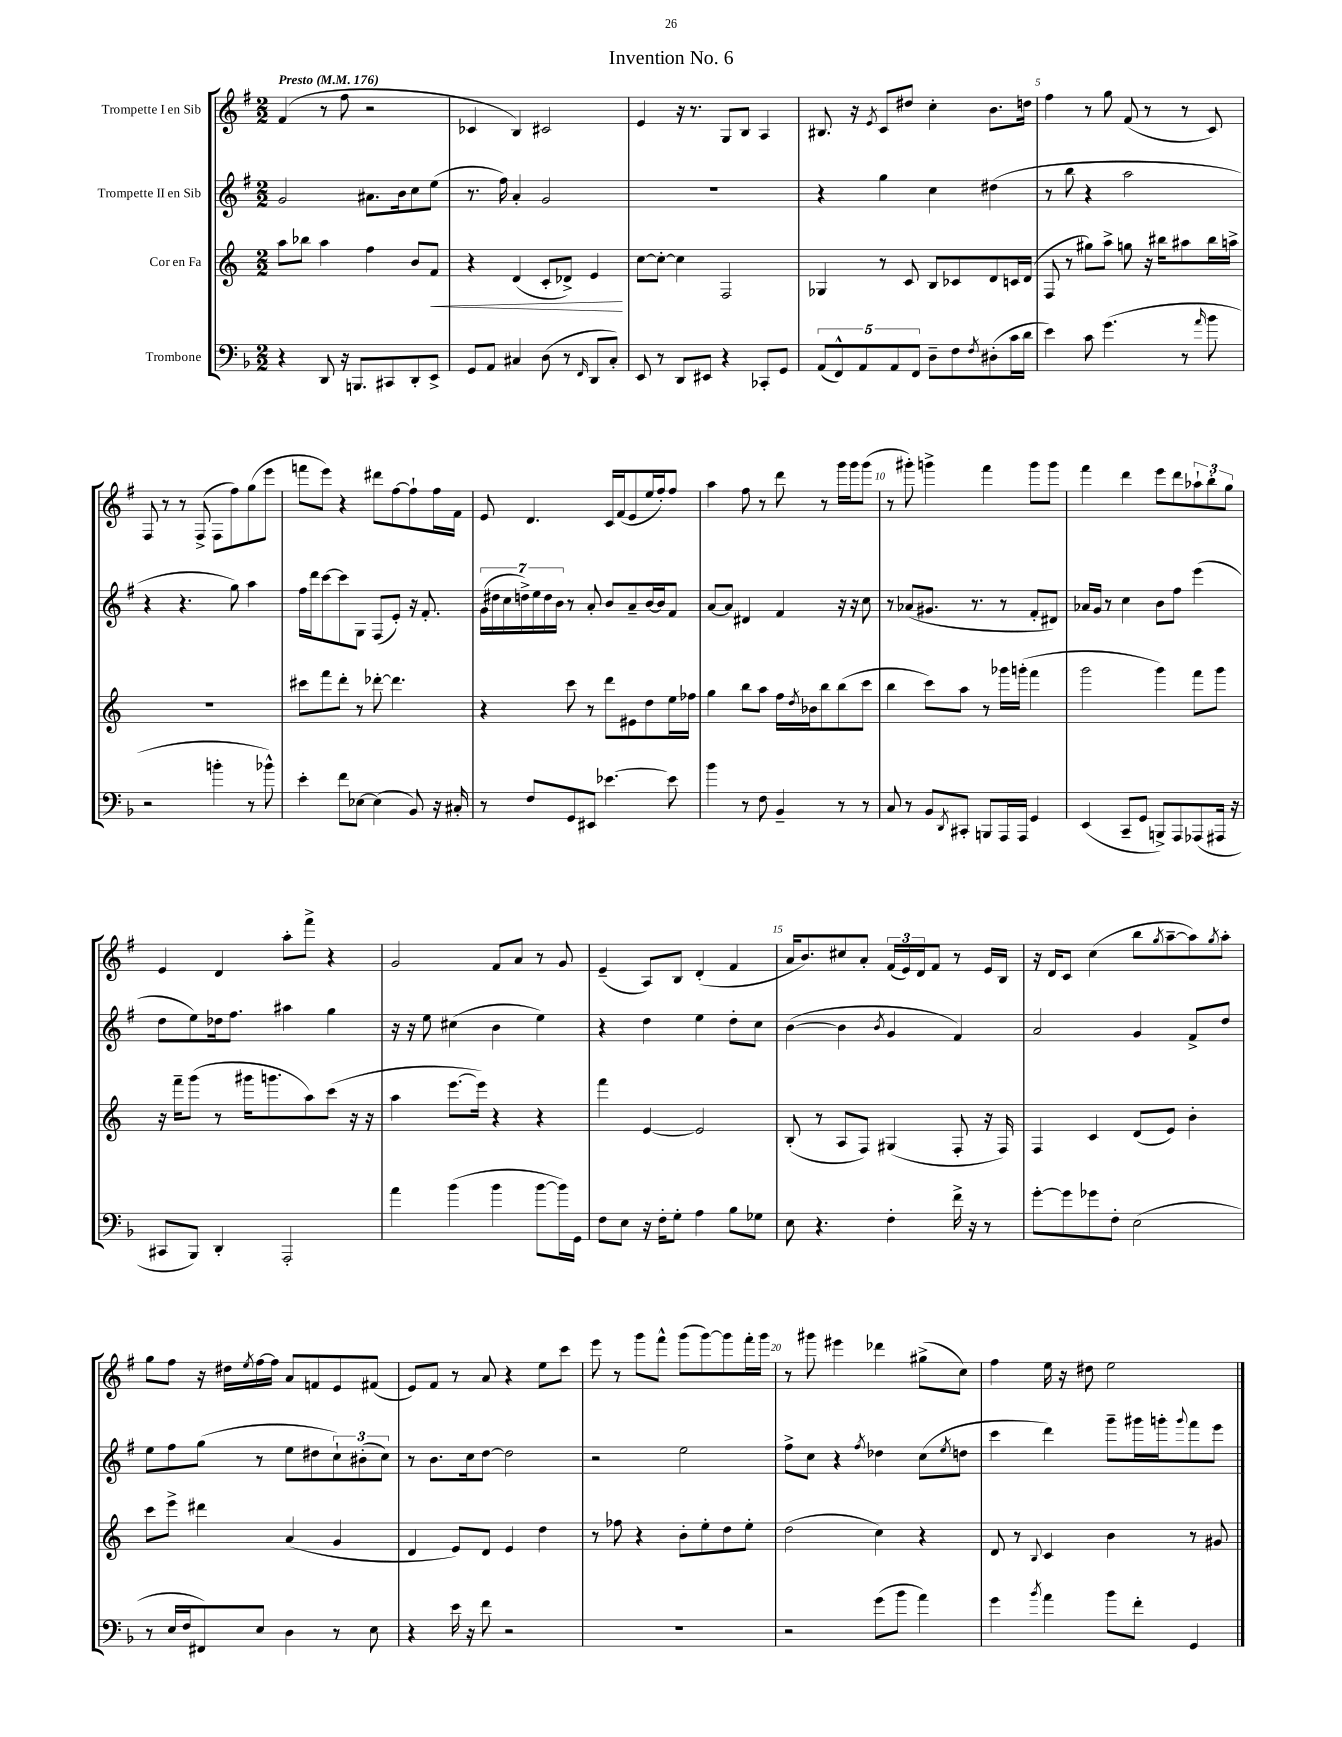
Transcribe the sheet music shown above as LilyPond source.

\header { title = "Invention No. 6" }
<<
\new StaffGroup <<
\new Staff = "s0" \with { instrumentName = "Trompette I en Sib" } {
    \clef treble \key g \major \numericTimeSignature \time 2/2 \tempo "Presto" 4 = 176
    fis'4( r8 fis''8 r2 |
    ces'4 b4) cis'2 |
    e'4 r16 r8. g8 b8 a4 |
    bis8. r16 \acciaccatura { e'8 } c'8 dis''8 c''4-. b'8. d''16 |
    fis''4 r8 g''8 fis'8( r8 r8 c'8) |
    fis8 r8 r8 fis8->( fis8 fis''8) g''8( e'''8 |
    f'''8 e'''8) r4 dis'''8 fis''8~ fis''8-! fis''16 fis'16 |
    e'8 d'4. c'16 fis'16( e'8 e''16 fis''16-.) fis''8 |
    a''4 fis''8 r8 d'''8 r8 g'''16 g'''16 g'''8( |
    r8 gis'''8-.) g'''4-> fis'''4 g'''8 g'''8 |
    fis'''4 d'''4 e'''8 d'''8 \tuplet 3/2 { aes''8-! b''8-. g''8 } |
    e'4 d'4 a''8-. fis'''8-> r4 |
    g'2 fis'8 a'8 r8 g'8 |
    e'4--( a8) b8 d'4-.( fis'4 |
    a'16 b'8.) cis''8 a'8-. \tuplet 3/2 { fis'16( e'16) d'16 } fis'8 r8 e'16 b16 |
    r16 d'16 c'8 c''4( b''8 \acciaccatura { g''8 } a''8~-- a''8) \acciaccatura { g''8 } a''8-. |
    g''8 fis''8 r16 dis''16 \acciaccatura { e''8 } fis''16~ fis''16 a'8 f'8 e'8 fis'8( |
    e'8) fis'8 r8 a'8 r4 e''8 c'''8 |
    e'''8 r8 g'''8 fis'''8-^ g'''8( g'''8~) g'''8 fis'''16-. g'''16 |
    r8 gis'''8 eis'''4 des'''4 gis''8->( c''8) |
    fis''4 e''16 r16 dis''8 e''2 \bar "|." |
}
\new Staff = "s1" \with { instrumentName = "Trompette II en Sib" } {
    \clef treble \key g \major \numericTimeSignature \time 2/2
    g'2 ais'8. b'16 c''8 e''8( |
    r8. fis''16) a'4-. g'2 |
    R1 |
    r4 g''4 c''4 dis''4( |
    r8 b''8 r4 a''2 |
    r4 r4. g''8) a''4 |
    fis''16 d'''16 c'''8~ c'''8 g8 fis8( e'8-.) r16 fis'8.-. |
    \tuplet 7/4 { g'16( dis''16 c''16 d''16->) e''16 d''16 b'16 } r8 a'8-. b'8 a'8-- b'16~ b'16 fis'8 |
    a'8~ a'8 dis'4 fis'4 r16 r16 c''8 |
    r8 aes'8( gis'8. r8. r8 fis'8-. dis'8) |
    aes'16 g'16 r8 c''4 b'8 fis''8 e'''4( |
    d''8 e''8) des''16 fis''8. ais''4 g''4 |
    r16 r16 e''8 cis''4( b'4 e''4) |
    r4 d''4 e''4 d''8-. c''8 |
    b'4~( b'4 \acciaccatura { b'8 } g'4 fis'4) |
    a'2 g'4 fis'8-> d''8 |
    e''8 fis''8 g''8( r8 e''8 dis''8 \tuplet 3/2 { c''8-!) bis'8-.( c''8) } |
    r8 b'8. c''16 d''8~ d''2 |
    r2 e''2 |
    fis''8-> c''8 r4 \acciaccatura { fis''8 } des''4 c''8( \acciaccatura { e''8 } d''8 |
    c'''4 d'''4) g'''8-- gis'''16 g'''16-. \appoggiatura { g'''8 } fis'''8 e'''8 \bar "|." |
}
\new Staff = "s2" \with { instrumentName = "Cor en Fa" } {
    \clef treble \key c \major \numericTimeSignature \time 2/2
    a''8 bes''8 a''4 f''4 b'8 f'8\< |
    r4 d'4( c'8-. des'8->) e'4\! |
    c''8~ c''8~-. c''4 f2 |
    ges4 r8 c'8 b8 ces'8 d'8 c'16 d'16( |
    f8 r8 gis''8) a''8-> g''8 r16 bis''16 ais''8 bis''16 a''16-> |
    R1 |
    cis'''8 f'''8 d'''8-. r8 des'''8~-. des'''4. |
    r4 c'''8 r8 d'''8 eis'8 d''8 e''16 fes''16 |
    g''4 b''8 a''8 f''16 \acciaccatura { d''8 } bes'16 b''8 b''8( c'''8 |
    b''4 c'''8) a''8 r8 ges'''16 g'''16-.( f'''4 |
    g'''2 g'''4) f'''8 g'''8 |
    r16 f'''16-- g'''8( r8 gis'''16 g'''8. a''8) c'''8( r16 r16 |
    a''4 e'''8.~ e'''16) r4 r4 |
    f'''4 e'4~ e'2 |
    b8-.( r8 a8 f8) gis4( f8-. r16 f16) |
    f4 c'4 d'8( e'8) b'4-. |
    c'''8 e'''8-> dis'''4 a'4( g'4 |
    d'4 e'8) d'8 e'4 d''4 |
    r8 fes''8 r4 b'8-. e''8-. d''8 e''8-. |
    d''2( c''4) r4 |
    d'8 r8 \appoggiatura { b8 } c'4 b'4 r8 gis'8 \bar "|." |
}
\new Staff = "s3" \with { instrumentName = "Trombone" } {
    \clef bass \key f \major \numericTimeSignature \time 2/2
    r4 d,8 r16 b,,8. cis,8 d,8-. e,8-> |
    g,8 a,8 cis4 d8( r8 \grace { f,16 } d,8 cis8-.) |
    e,8 r8 d,8 eis,8 r4 ces,8-. g,8 |
    \tuplet 5/4 { a,8( f,8-^) a,8 a,8 f,8 } d8-- f8 \acciaccatura { f8 } dis8-.( c'16 d'16 |
    e'4) c'8 g'4.( r8 \grace { a'16 } bes'8 |
    r2 b'4-. r8 bes'8-^) |
    e'4-. f'8 ees8~ ees4( bes,8) r16 cis16-. |
    r8 f8 g,8 eis,8 ees'4.~ ees'8 |
    bes'4 r8 f8 bes,4-- r8 r8 |
    c8 r8 bes,8 \acciaccatura { d,8 } cis,8-. b,,8 a,,16 a,,16 g,4 |
    e,4( c,8-- g,8 b,,8->) a,,8 aes,,8( ais,,16 r16 |
    cis,8 bes,,8) d,4-. a,,2-. |
    a'4 bes'4( bes'4 bes'8~ bes'16) g,16 |
    f8 e8 r16 f16-. g8-. a4 bes8 ges8 |
    e8 r4. f4-. f'16-> r16 r8 |
    g'8~-. g'8 ges'8 f8-. e2( |
    r8 e16 f16 fis,8) e8 d4 r8 e8 |
    r4 e'16 r16 f'8 r2 |
    R1 |
    r2 g'8( bes'8 a'4) |
    g'4 \acciaccatura { bes'8 } a'4 bes'8 f'8-. g,4 \bar "|." |
}
>>
>>
\layout { \context { \Score \override BarNumber.break-visibility = ##(#f #t #t) barNumberVisibility = #(every-nth-bar-number-visible 5) } }
